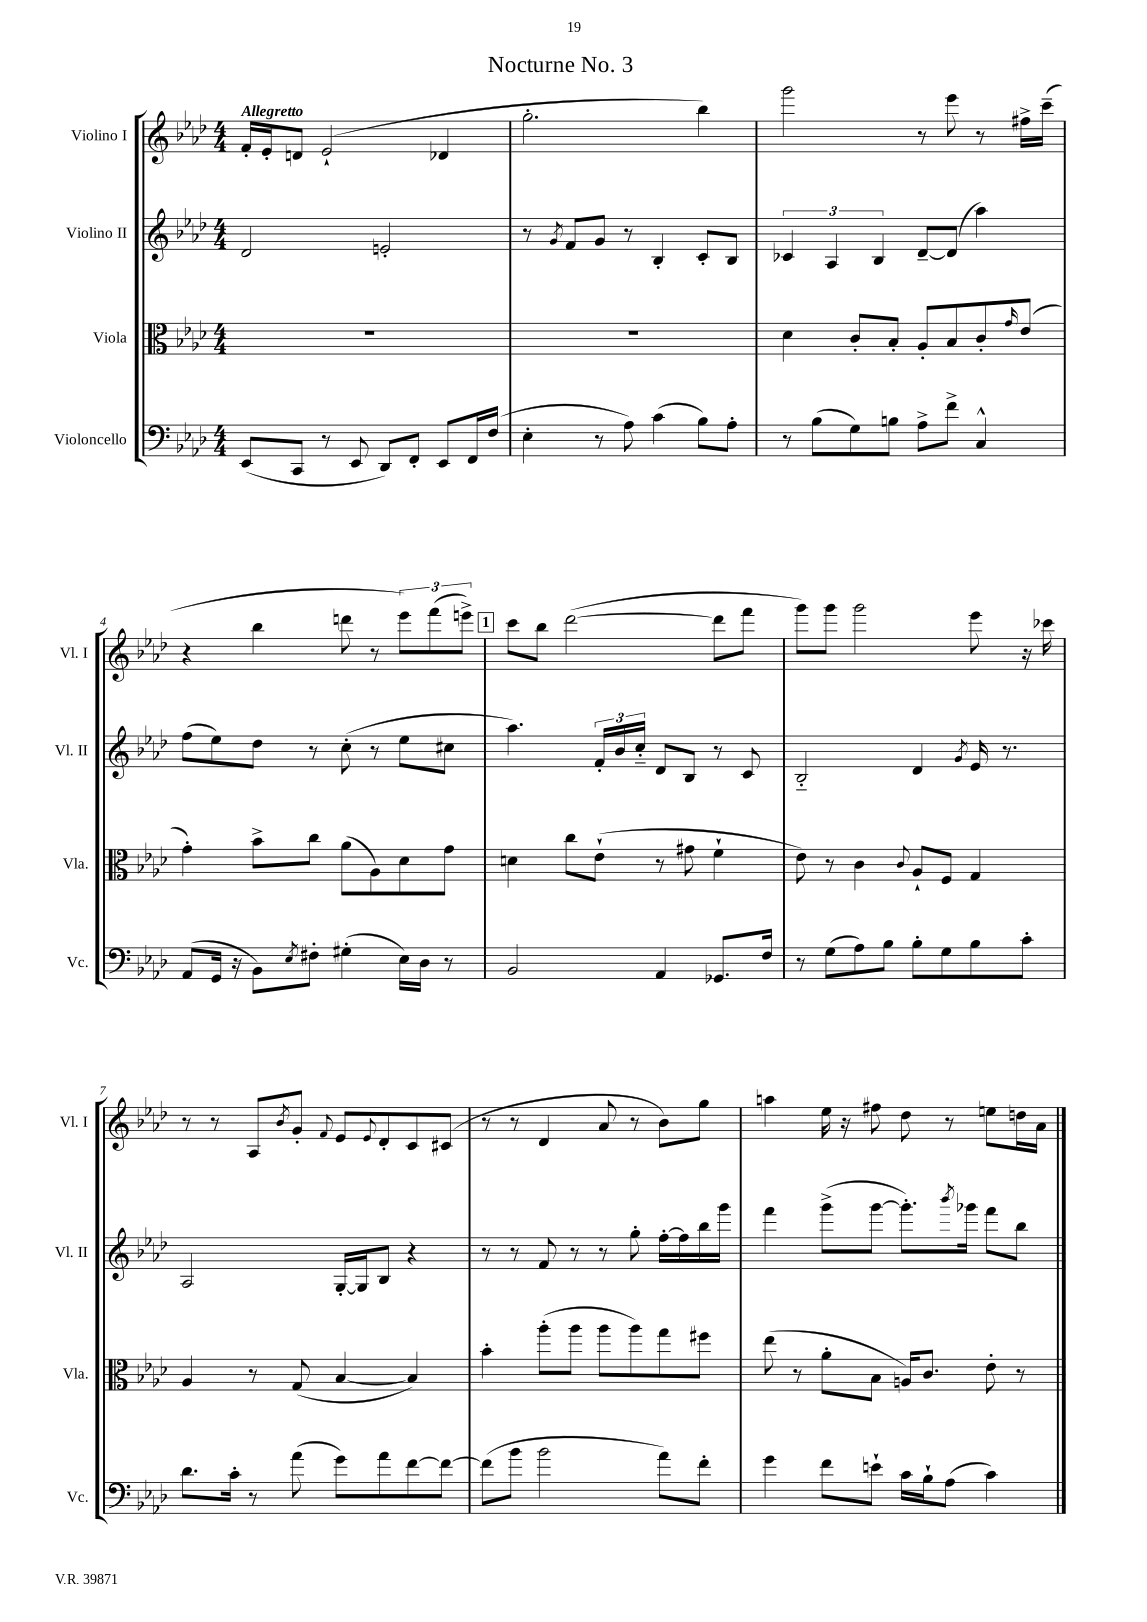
\header { title = "Nocturne No. 3" }
<<
\new StaffGroup <<
\new Staff = "s0" \with { instrumentName = "Violino I" shortInstrumentName = "Vl. I" } {
    \clef treble \key aes \major \numericTimeSignature \time 4/4 \tempo "Allegretto"
    f'16-. ees'16-. d'8 ees'2-!( des'4 |
    g''2.-. bes''4) |
    g'''2 r8 ees'''8 r8 fis''16-> c'''16--( |
    r4 bes''4 d'''8 r8 \tuplet 3/2 { ees'''8) f'''8( e'''8->) } |
    \mark \markup { \box "1" } c'''8 bes''8 des'''2~( des'''8 f'''8 |
    g'''8) g'''8 g'''2 ees'''8 r16 ces'''16 |
    r8 r8 aes8 \acciaccatura { bes'8 } g'8-. \appoggiatura { f'8 } ees'8 \appoggiatura { ees'8 } des'8-. c'8 cis'8( |
    r8 r8 des'4 aes'8 r8 bes'8) g''8 |
    a''4 ees''16 r16 fis''8 des''8 r8 e''8 d''16 aes'16 \bar "|." |
}
\new Staff = "s1" \with { instrumentName = "Violino II" shortInstrumentName = "Vl. II" } {
    \clef treble \key aes \major \numericTimeSignature \time 4/4
    des'2 e'2-. |
    r8 \acciaccatura { g'8 } f'8 g'8 r8 bes4-. c'8-. bes8 |
    \tuplet 3/2 { ces'4 aes4 bes4 } des'8~-- des'8( aes''4) |
    f''8( ees''8) des''8 r8 c''8-.( r8 ees''8 cis''8 |
    \mark \markup { \box "1" } aes''4.) \tuplet 3/2 { f'16-. bes'16 c''16-_ } des'8 bes8 r8 c'8 |
    bes2-_ des'4 \acciaccatura { g'8 } ees'16 r8. |
    aes2 g16~-. g16 bes8 r4 |
    r8 r8 f'8 r8 r8 g''8-. f''16~-. f''16 bes''16 g'''16 |
    f'''4 g'''8->( g'''8~ g'''8.-.) \acciaccatura { bes'''8 } ges'''16 f'''8 bes''8 \bar "|." |
}
\new Staff = "s2" \with { instrumentName = "Viola" shortInstrumentName = "Vla." } {
    \clef alto \key aes \major \numericTimeSignature \time 4/4
    R1 |
    R1 |
    des'4 c'8-. bes8-. aes8-. bes8 c'8-. \grace { g'16 } ees'8( |
    g'4-.) bes'8-> c''8 aes'8( aes8) des'8 g'8 |
    \mark \markup { \box "1" } d'4 c''8 ees'8-!( r8 gis'8 f'4-! |
    ees'8) r8 c'4 \appoggiatura { c'8 } aes8-! f8 g4 |
    aes4 r8 g8( bes4~ bes4) |
    bes'4-. aes''8-.( aes''8 aes''8 aes''8) g''8 fis''8 |
    ees''8( r8 aes'8-. bes8 a16) c'8. ees'8-. r8 \bar "|." |
}
\new Staff = "s3" \with { instrumentName = "Violoncello" shortInstrumentName = "Vc." } {
    \clef bass \key aes \major \numericTimeSignature \time 4/4
    ees,8( c,8 r8 ees,8 des,8) f,8-. ees,8 f,16 f16( |
    ees4-. r8 aes8) c'4( bes8) aes8-. |
    r8 bes8( g8) b8 aes8-> f'8-> c4-^ |
    aes,8( g,16 r16 bes,8) \acciaccatura { ees8 } fis8-. gis4-.( ees16) des16 r8 |
    \mark \markup { \box "1" } bes,2 aes,4 ges,8. f16 |
    r8 g8( aes8) bes8 bes8-. g8 bes8 c'8-. |
    des'8. c'16-. r8 aes'8( g'8) aes'8 f'8~ f'8~ |
    f'8( bes'8 bes'2 aes'8) f'8-. |
    g'4 f'8 e'8-! c'16 bes16-! aes8( c'4) \bar "|." |
}
>>
>>
